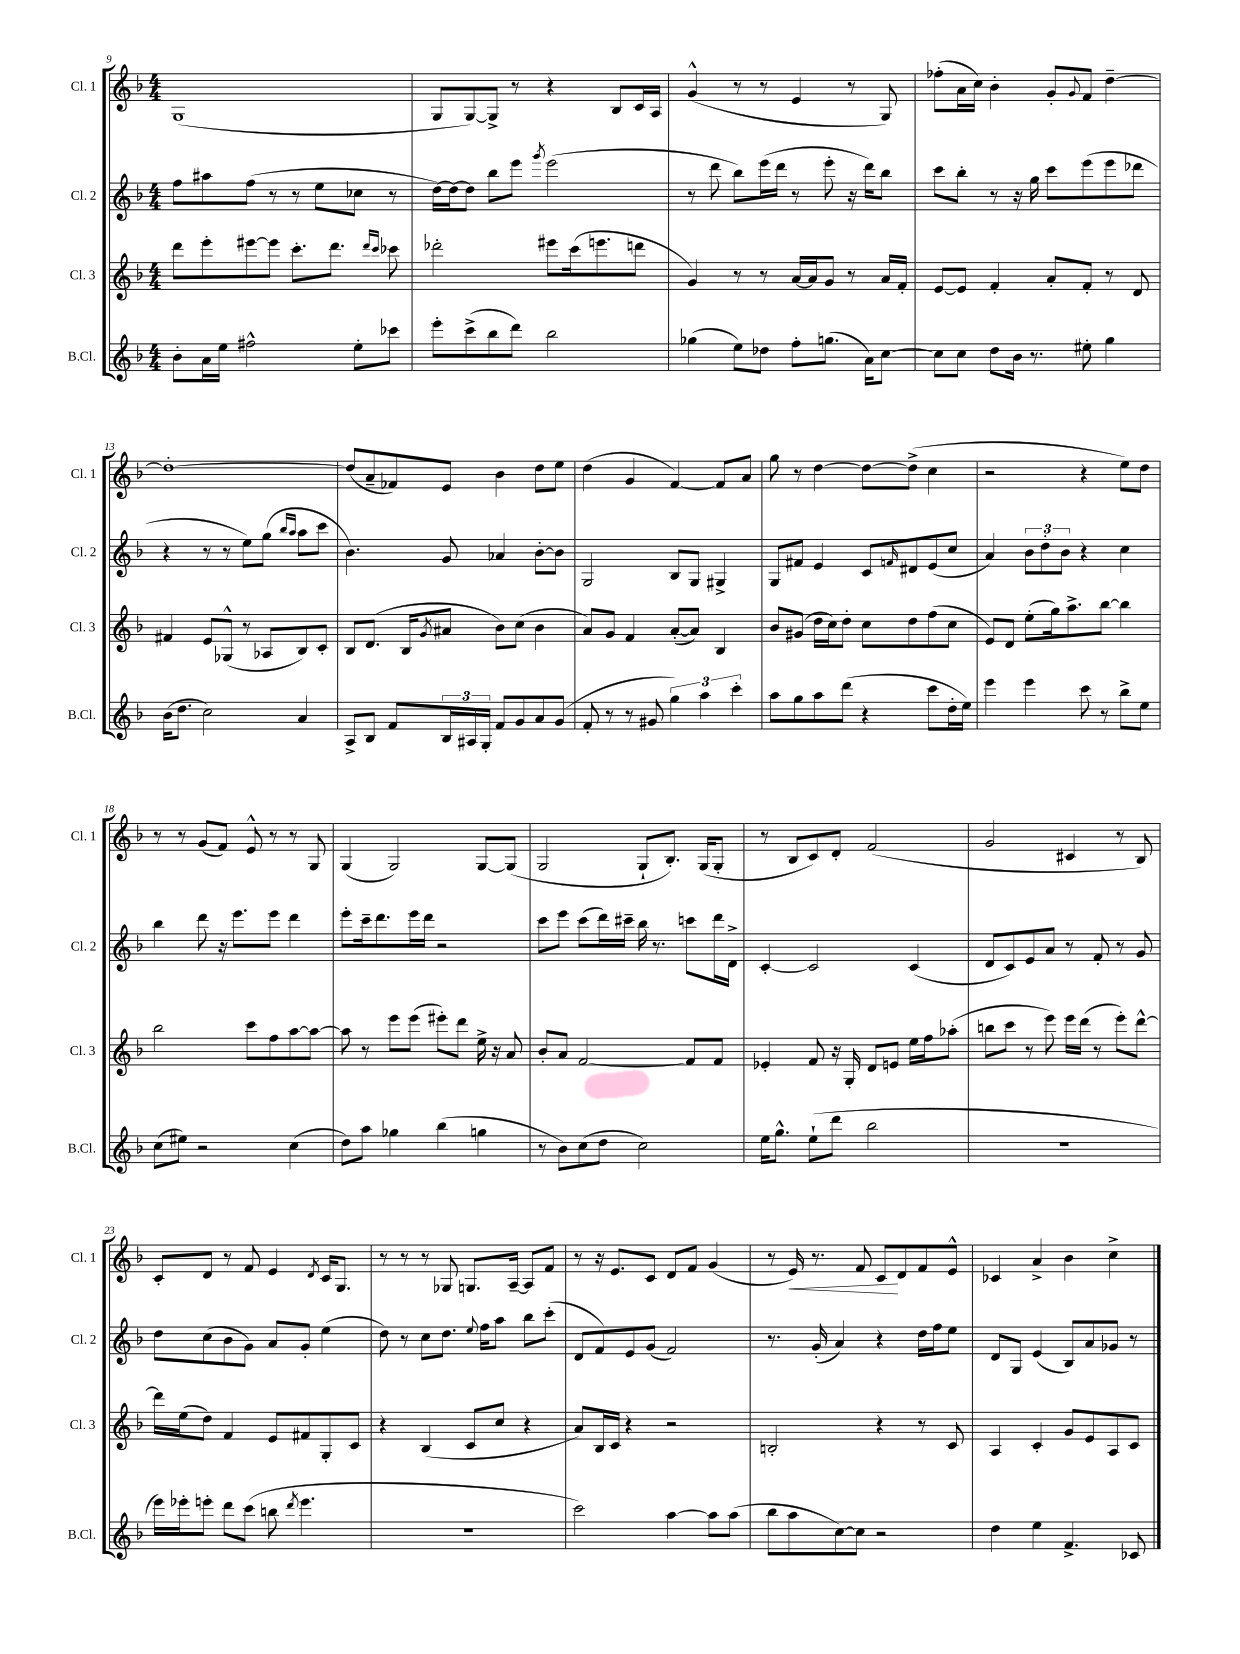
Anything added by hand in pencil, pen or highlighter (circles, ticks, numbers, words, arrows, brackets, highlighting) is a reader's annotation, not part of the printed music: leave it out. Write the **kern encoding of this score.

**kern	**kern	**kern	**kern	**dynam
*part4	*part3	*part2	*part1	*part1
*staff4	*staff3	*staff2	*staff1	*staff1
*I"B.Cl.	*I"Cl. 3	*I"Cl. 2	*I"Cl. 1	*
*I'B.Cl.	*I'Cl. 3	*I'Cl. 2	*I'Cl. 1	*
*clefG2	*clefG2	*clefG2	*clefG2	*
*k[b-]	*k[b-]	*k[b-]	*k[b-]	*
*M4/4	*M4/4	*M4/4	*M4/4	*
=9	=9	=9	=9	=9
8b-'\L	8ddd\L	8ff\L	(1G	.
16a\L	8eee'\	8aa#X\	.	.
16ee\JJ	.	.	.	.
2ff#X^^\	[8eee#X\	(8ff\J	.	.
.	8eee#\J]	8r	.	.
.	8.ccc'\L	8r	.	.
.	.	8ee\L	.	.
.	8.ddd\J	.	.	.
8ee'\L	.	8cc-X\J	.	.
.	16qqddd/LL	.	.	.
.	16qqccc/JJ	.	.	.
8ccc-X\J	8ccc-X\	8r	.	.
=10	=10	=10	=10	=10
8eee'\L	2ddd-X'\	[16dd\LL)	8G/L	.
.	.	16dd\J_	.	.
(8ccc^\	.	8dd\J]	[8G/)	.
8bb-\	.	8bb-\L	8G^/J]	.
8ddd\J)	.	8eee\J	8r	.
.	.	8qggg/	.	.
2bb-\	8eee#X\L	(2eee\	4r	.
.	(16ccc\k	.	.	.
.	8.eeen\	.	.	.
.	.	.	8B-/L	.
.	8dddn\J	.	16c/L	.
.	.	.	16A/JJ	.
=11	=11	=11	=11	=11
(4gg-X\	4g/)	8r	(4g^^/	.
.	.	8ddd\	.	.
8ee\L)	8r	8bb-\L)	8r	.
8dd-X\J	8r	(16eee\L	8r	.
.	.	16ddd\JJ	.	.
8ff'\L	[16a/LL	8r	4e/	.
.	16a/J]	.	.	.
(8.ggn\J	8g/J	8eee'\	.	.
.	8r	16r	8r	.
16a\KL)	.	16ddd\KL)	.	.
[8cc\J	16a/LL	8bb-\J	8G/)	.
.	16f'/JJ	.	.	.
=12	=12	=12	=12	=12
8cc\L]	[8e/L	8ccc\L	(8ff-X'\L	.
8cc\J	8e/J]	8bb-'\J	16a\L	.
.	.	.	16cc\JJ)	.
8dd\L	4f'/	8r	4b-'\	.
16b-\Jk	.	16r	.	.
8.r	.	16gg\	.	.
.	8a'/L	8ccc\L	8g'/L	.
.	.	.	8qqg/	.
8ee#X'\	8f'/J	(8eee\	8f/J	.
4gg\	8r	8eee\	[4dd~\	.
.	8d/	8ddd-X\J	.	.
!!LO:LB:g=z
=13	=13	=13	=13	=13
(16b-\KL	4f#X/	4r	1dd'_	.
8.dd\J	.	.	.	.
2cc\)	8e/L	8r	.	.
.	(8G-X^^/J	8r	.	.
.	8r	8ee\L)	.	.
.	8A-X/L	(8gg\J	.	.
.	.	16qqbb-/LL	.	.
.	.	16qqaa/JJ	.	.
4a/	8B-/)	8aa\L	.	.
.	8c'/J	8ccc\J	.	.
=14	=14	=14	=14	=14
8A^/L	8B-/L	4.b-\)	(8dd/L]	.
8B-/J	(8.d/J	.	8a~/	.
8f/L	.	.	8f-X/)	.
.	16B-/KL	.	.	.
.	8qg/	.	.	.
24B-/L	8a#X/J	8g/	8e/J	.
24A#X/	.	.	.	.
24G'/JJ	.	.	.	.
8f/L	8b-\L)	4a-X/	4b-\	.
8g/	(8cc\J	.	.	.
8a/	4b-\	[8b-'\L	8dd\L	.
(8g/J	.	8b-\J]	8ee\J	.
=15	=15	=15	=15	=15
8f'/	8a/L)	2G/	(4dd\	.
8r	8g/J	.	.	.
8r	4f/	.	4g/	.
8g#X/	.	.	.	.
6gg\)	([8a'/L	8B-/L	[4f/)	.
.	8a/J])	8G/J	.	.
6aa\	.	.	.	.
.	4B-/	4G#X^/	8f/L]	.
6ccc'\	.	.	.	.
.	.	.	8a/J	.
=16	=16	=16	=16	=16
8aa\L	8b-/L	8G/L	8gg\	.
8gg\	(8g#X/J	8f#X/J	8r	.
8aa\	16dd\LL	4e/	[4dd\	.
.	16cc\J)	.	.	.
(8ddd\J	8dd'\J	.	.	.
4r	8cc\L	8c/L	8dd\L_	.
.	.	16qqfn/	.	.
.	8dd\	8d#X/	(8dd^\J]	.
8ccc\L	(8ff\	(8e/	4cc\	.
16dd'\L	8cc\J	8cc/J	.	.
16ee\JJ)	.	.	.	.
=17	=17	=17	=17	=17
4eee\	8e/L)	4a/)	2r	.
.	8d/J	.	.	.
4eee\	(8ee'\L	12b-\L	.	.
.	.	12dd'\	.	.
.	16gg\k)	.	.	.
.	.	12b-\J	.	.
.	8.aa^\	.	.	.
8ccc\	.	4r	4r	.
8r	[8bb-\J	.	.	.
8bb-^\L	4bb-\]	4cc\	8ee\L)	.
8ee\J	.	.	8dd\J	.
!!LO:LB:g=z
=18	=18	=18	=18	=18
(8cc\L	2bb-\	4bb-\	8r	.
8ee#X\J)	.	.	8r	.
2r	.	8ddd\	(8g/L	.
.	.	16r	8f/J)	.
.	.	8.eee\L	.	.
.	8ccc\L	.	8e^^/	.
.	8ff\	8eee\J	8r	.
(4cc\	[8aa\	4ddd\	8r	.
.	8aa\J_	.	8G/	.
=19	=19	=19	=19	=19
8dd\L)	8aa\]	8eee'\L	(4G/	.
8aa\J	8r	16ccc~\k	.	.
.	.	8.ddd\	.	.
4gg-X\	8eee\L	.	2G/)	.
.	(8eee\J	16eee\L	.	.
.	.	16ddd\JJ	.	.
(4bb-\	8eee#X'\L)	2r	.	.
.	8ddd\J	.	.	.
4ggn\	16ee^\	.	[8G/L	.
.	16r	.	.	.
.	8a/	.	(8G/J]	.
=20	=20	=20	=20	=20
8r	8b-'/L	8ccc\L	2G/	.
8b-\L)	8a/J	8eee\J	.	.
(8cc\	[2f/	(8ccc\L	.	.
8dd\J	.	16ddd\L)	.	.
.	.	16ccc#X~\JJ	.	.
2cc\)	.	16bb-\	8G`/L	.
.	.	8.r	.	.
.	.	.	8.B-'/J)	.
.	8f/L]	8cccn\L	.	.
.	.	.	(16G/KL	.
.	8f/J	16ddd\L	8G'/J	.
.	.	16d^\JJ	.	.
=21	=21	=21	=21	=21
16ee\KL	4e-X'/	[4c'/	8r	.
8.gg^^\J	.	.	.	.
.	.	.	8B-/L	.
(8ee`\L	8f/	2c/]	8c/)	.
8ddd\J	16r	.	8d'/J	.
.	16G'/	.	.	.
2bb-\	8d/L	.	(2f/	.
.	8en/J	.	.	.
.	16ee\LL	(4c/	.	.
.	16ff\J	.	.	.
.	(8aa-X'\J	.	.	.
=22	=22	=22	=22	=22
1r	8bbn\L	8d/L	2g/	.
.	8ccc\J	8c/)	.	.
.	8r	8e/	.	.
.	8eee\)	8a/J	.	.
.	16eee\LL	8r	4c#X/	.
.	(16ddd\JJ	.	.	.
.	8r	8f'/	.	.
.	8eee'\L)	8r	8r	.
.	[8ddd^^\J	8g/	8B-/)	.
!!LO:LB:g=z
=23	=23	=23	=23	=23
16eee\LL)	16ddd\LL]	8dd\L	8c'/L	.
16eee-X'\J	(16ee\J	.	.	.
8eeen'\J	8dd\J)	(8cc\	8d/J	.
8ddd\L	4f/	8b-\	8r	.
(8ccc\J	.	8g\J)	8f/	.
8bbn\	8e/L	8a/L	4e/	.
8qddd/	.	.	.	.
4.eee\	8f#X/	8g'/J	.	.
.	.	.	8qd/	.
.	8G'/	(4ee\	16c/KL	.
.	.	.	8.G/J	.
.	8c/J	.	.	.
=24	=24	=24	=24	=24
1r	4r	8dd\)	8r	.
.	.	8r	8r	.
.	(4B-/	8cc\L	8r	.
.	.	8.dd\J	8G-X/	.
.	8c/L	.	8.Gn/L	.
.	.	8qqee/	.	.
.	.	16ff\KL	.	.
.	8cc/J	8aa\J	.	.
.	.	.	[16A~/Jk	.
.	4r	8bb-\L	8A/L]	.
.	.	(8ccc'\J	8f/J	.
=25	=25	=25	=25	=25
2ccc\)	8a/L)	8d/L	8r	.
.	16B-/L	8f/)	16r	.
.	16c/JJ	.	8.e/L	.
.	4r	8e/	.	.
.	.	(8g/J	8c/J	.
[4aa\	2r	2f/)	8d/L	.
.	.	.	8f/J	.
8aa\L]	.	.	(4g/	.
(8aa\J	.	.	.	.
=26	=26	=26	=26	=26
8bb-\L	2Bn'/	8.r	8r	.
!	!	!	!	!LO:HP:b
8aa\	.	.	16e/)	<
.	.	(16g'/	8.r	.
[8cc\)	.	4a/)	.	.
8cc\J]	.	.	8f/	.
2r	4r	4r	8c/L	.
.	.	.	8d/	[
.	8r	16dd\LL	8f/	.
.	.	16ff\J	.	.
.	8c/	8ee\J	8e^^/J	.
=27	=27	=27	=27	=27
4dd\	4A/	8d/L	4c-X/	.
.	.	8G/J	.	.
4ee\	4c'/	(4e/	4a^/	.
4.f^/	8g/L	8B-/L)	4b-\	.
.	8e/	8a/	.	.
.	8A/	8g-X/J	4cc^\	.
8c-X/	8c/J	8r	.	.
==	==	==	==	==
*-	*-	*-	*-	*-
